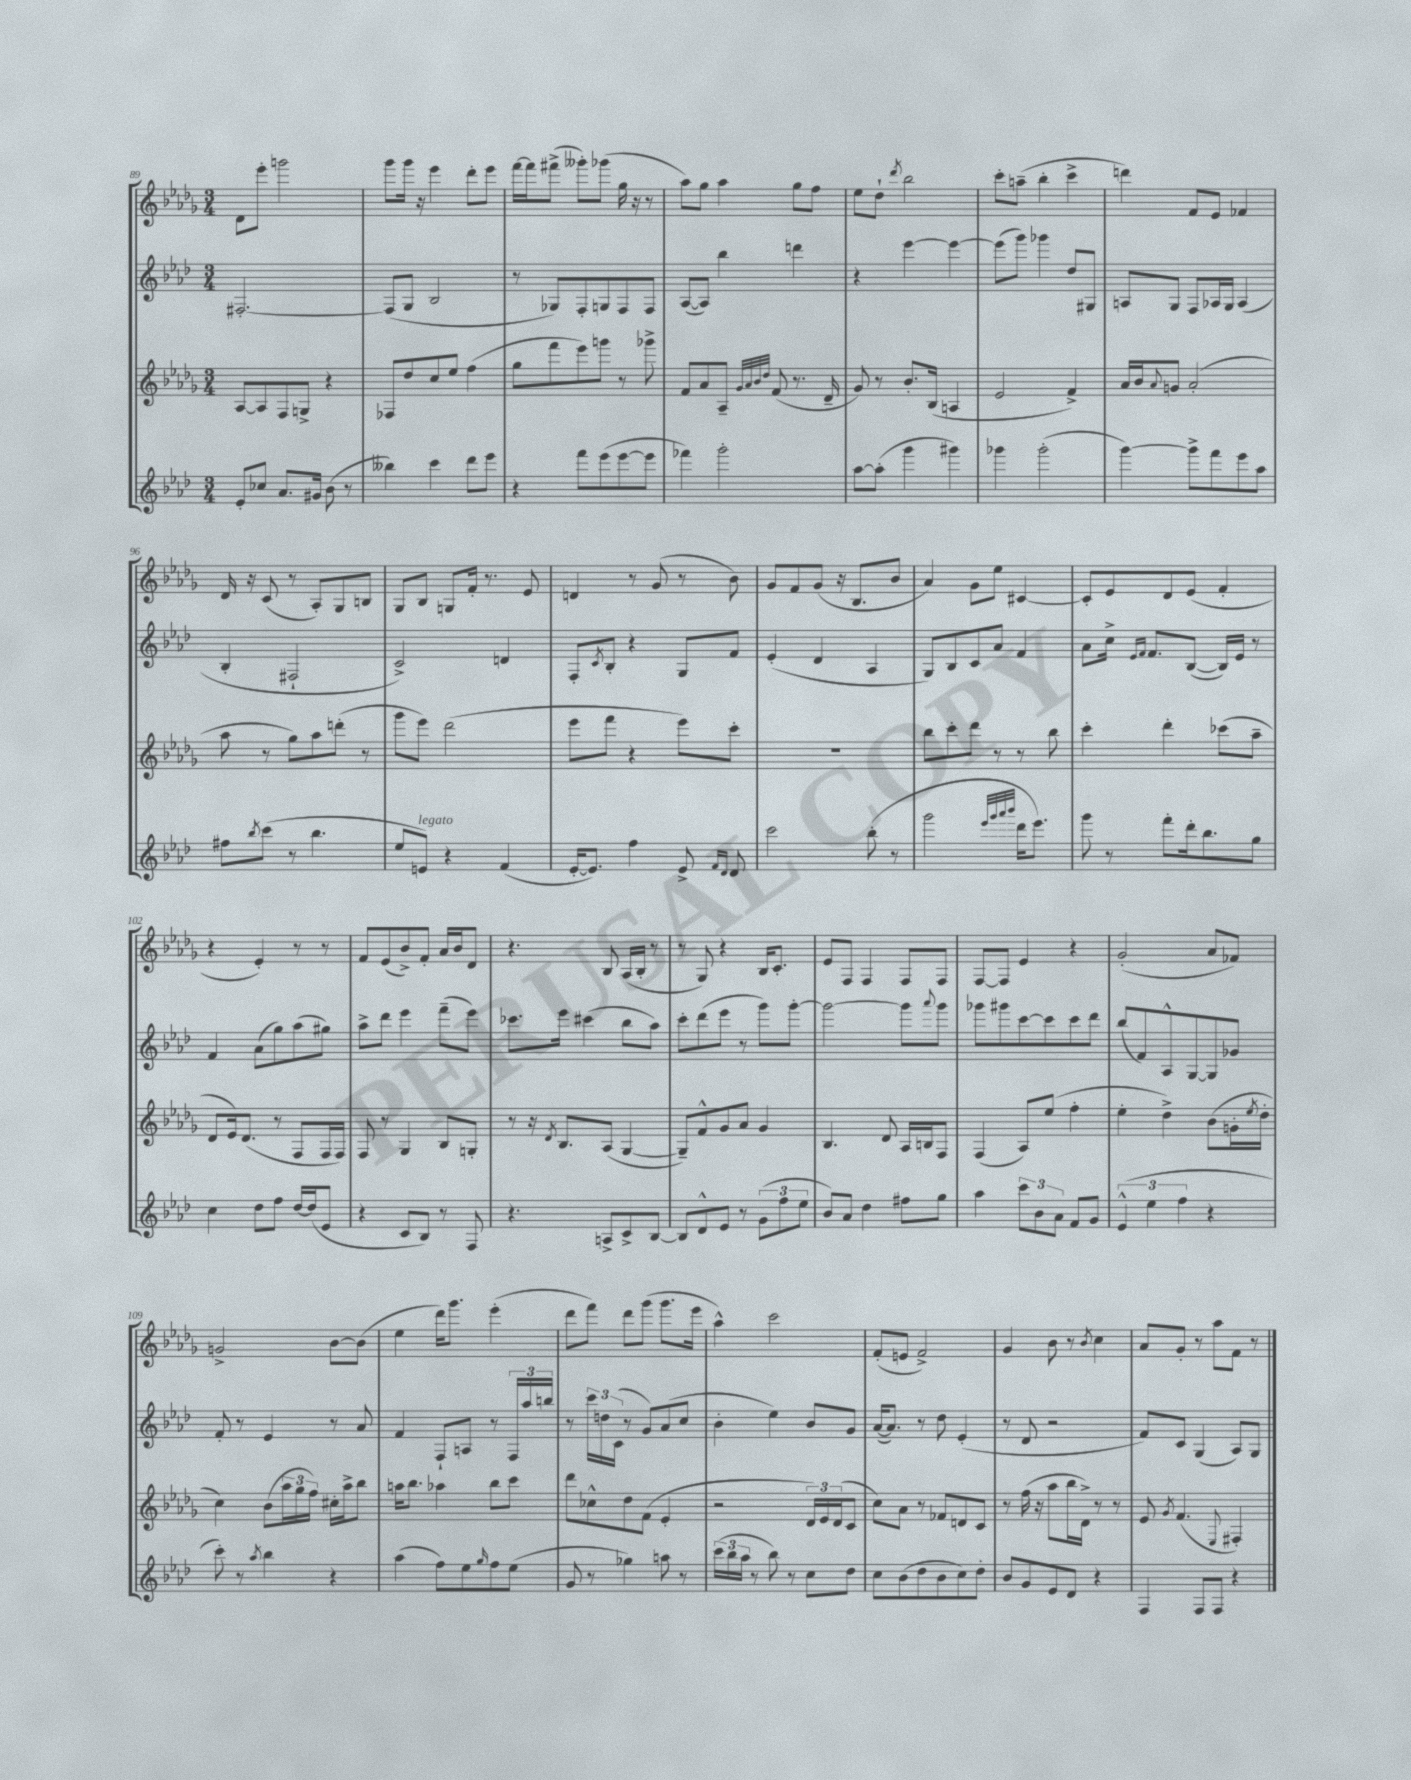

**kern	**kern	**kern	**kern
*staff4	*staff3	*staff2	*staff1
*clefG2	*clefG2	*clefG2	*clefG2
*k[b-e-a-d-]	*k[b-e-a-d-g-]	*k[b-e-a-d-]	*k[b-e-a-d-g-]
*M3/4	*M3/4	*M3/4	*M3/4
8e-'	[8A-	[2.F#'	8d-
8cc-	8A-]	.	8eee-'
8.a-	8F	.	2ggg
.	8G^	.	.
16g#	.	.	.
(8b-	4r	.	.
8r	.	.	.
=	=	=	=
4bb--)	8F-	(8F#]	8ggg-
.	8dd-	8G	16ggg-
.	.	.	16r
4ccc	8cc	2B-	4eee-
.	8ee-	.	.
8ddd-	(4ff	.	8ddd-'
8eee-	.	.	8eee-
=	=	=	=
4r	8gg-	8r	[16fff
.	.	.	16fff]
.	8fff	8G-)	(8fff#^
8fff	8eee-)	8F'	8ggg--')
(8eee-	8ggg	8G	(8ggg-
[8eee-	8r	8F	16gg-
.	.	.	16r
8eee-]	8ggg-^	8F	8r
=	=	=	=
4fff-)	8f	([8A-	8aa-)
.	8a-	8A-])	8gg-
2ggg'	8A-~	4bb-	4aa-
.	32qqg-	.	.
.	32qqa-	.	.
.	32qqb-	.	.
.	32qqdd-	.	.
.	(8f	.	.
.	8.r	4ddd	8gg-
.	.	.	8ff
.	16d-~	.	.
=	=	=	=
[8aa-	8g-)	4r	8ee-
(8aa-']	8r	.	8dd-`
.	.	.	8qddd-
4ggg	8.b-'	[4eee-	2bb-
.	(16B-	.	.
4ggg#)	4A	4eee-_	.
=	=	=	=
4ggg-	2e-	(8eee-]	8ccc'
.	.	8ggg)	(8aa~
(2ggg-'	.	4ggg-	4bb-'
.	4f^)	8dd-	4ccc^
.	.	8G#	.
=	=	=	=
[4ggg)	16a-	8A	4ddd)
.	16b-	.	.
.	8qqa-	.	.
.	8g	8G	.
8ggg^]	(2a-'	8F	8f
8fff	.	16A-	8e-
.	.	16G	.
8eee-	.	(4A-	4f-
8aa-	.	.	.
=	=	=	=
8ff#	8aa-	4B-'	16d-
.	.	.	16r
8qbb-	.	.	.
(8ccc	8r	.	(8c
8r	8gg-)	2F#`	8r
4.bb-	8aa-	.	8A-')
.	(8ddd'	.	8G-
.	8r	.	8B
=	=	=	=
8ee-	8ggg-	2c^)	8G-
8e)	8eee-)	.	8B-
4r	(2ddd-	.	8G
.	.	.	16f'
.	.	.	8.r
(4f	.	4d	.
.	.	.	8e-
=	=	=	=
[16e-'	8eee-	8F'	4d
8.e-])	.	.	.
.	.	8qc	.
.	8fff	8B-'	.
4ff	4r	4r	8r
.	.	.	(8g-
8e-^	8eee-)	8G	8r
16qqf	.	.	.
16qqd-	.	.	.
8d-	8ccc'	8f	8b-)
=	=	=	=
2ccc	2.r	(4e-'	8g-
.	.	.	8f
.	.	4d-	(8g-
.	.	.	16r
.	.	.	8.B-
(8bb-'	.	4A-	.
8r	.	.	8b-
=	=	=	=
2ggg	8bb-	8G)	4a-)
.	8ccc'	8B-	.
.	8ddd-	8c	8g-
.	8r	8a-	8ee-
32qqeee-	.	.	.
32qqggg	.	.	.
32qqaaa-	.	.	.
32qqbbb-	.	.	.
16ddd-	8r	4f	[4c#
8.eee-)	.	.	.
.	8bb-	.	.
=	=	=	=
8ggg	4ccc'	8a-	8c#']
8r	.	16cc^	8e-
.	.	16qqe-	.
.	.	16qqf	.
.	.	8.f	.
8fff'	4ddd-'	.	8d-
16ddd-'	.	([8B-	(8e-
8.bb-	.	.	.
.	(8ccc-	16B-])	4f'
.	.	16e-	.
8gg	8aa-~	8r	.
=	=	=	=
4cc	8d-	4f	4r
.	16e-)	.	.
.	(8.d-	.	.
8dd-	.	(8a-	4e-')
8ff	8r	8gg)	.
[16dd-	8F	(8aa-	8r
(16dd-]	.	.	.
8e-	16F	8gg#)	8r
.	16F)	.	.
=	=	=	=
4r	8F	8aa-^	8f
.	8r	8ddd-	(8e-
8c	4G-	4eee-	8b-^)
8B-)	.	.	8f'
8r	8B-	(8fff~	16a-
.	.	.	16b-
8F	8G'	8eee-)	8d-
=	=	=	=
4.r	8r	8.ccc-	4.r
.	16r	.	.
.	8qd-	.	.
.	8.B-	16eee-	.
.	.	(4ccc#	.
8A^	(8A-	.	8B-
8c^	[4G-	8bb-	(16A-
.	.	.	16B-'
[8B-	.	8aa-)	8r
=	=	=	=
8B-]	8G-~])	8ccc'	8r
8d-^^	8f^^	(8ddd-	8G-)
8e-	8g-	8eee-	4r
8r	8a-	8r	.
(12g	4g-	8ggg)	16B-
.	.	.	8.c'
12ff	.	.	.
.	.	[8ggg'	.
12ee-	.	.	.
=	=	=	=
8b-)	4.B-	2ggg_	8e-
8a-	.	.	8F
4dd-	.	.	4F
.	8d-	.	.
8ff#	16A-	8ggg]	8F
.	16B	.	.
.	.	8qqaaa-	.
8gg	8F	8ggg	8F
=	=	=	=
4aa-	(4F	8ggg-	[8F
.	.	8ggg#	8F]
12ccc	8A-)	[8ccc	4e-
12b-	.	.	.
.	(8ee-	8ccc]	.
12a-	.	.	.
8f	4ff'	8ccc	4r
8g	.	8ddd-	.
=	=	=	=
(6e-^^	4ee-'	(8bb-	(2g-'
.	.	8f)	.
6ee-	.	.	.
.	4dd-^)	8A-^^	.
6ff	.	.	.
.	.	[8G	.
4r	(8b-	8G]	8a-
.	16g'	8g-	8f-)
.	8qee-	.	.
.	16dd-'	.	.
=	=	=	=
8ccc')	4cc)	8f'	2g^
8r	.	8r	.
8qaa-	.	.	.
4bb-	(8b-	4e-	.
.	24aa-	.	.
.	24gg-	.	.
.	24ff)	.	.
4r	16cc#'	8r	[8b-
.	16aa-^	.	.
.	8bb-	8a-	(8b-]
=	=	=	=
(4aa-	16aa	4f	4ee-
.	8.bb-	.	.
8ff)	4aa-	8F`	16ddd-)
.	.	.	8.ggg-
8ee-	.	8A	.
16qqgg	.	.	.
8ff	8bb-	8r	(4eee-'
(8ee-	8ccc	24F	.
.	.	24aa-	.
.	.	24bb	.
=	=	=	=
8g	8ddd-	8r	8ddd-
8r	8cc-^^	24ccc	8fff)
.	.	24dd	.
.	.	(24c	.
4gg-)	8dd-	8r	8ddd-
.	(8f	8g)	(8ggg-
8aa	4e-'	(8a-	8.ggg-
8r	.	8cc	.
.	.	.	16eee-
=	=	=	=
(24ccc	2r	4b-'	4aa-^^)
24bb-	.	.	.
24aa-	.	.	.
8r	.	.	.
8bb-)	.	4ee-)	2ccc
8r	.	.	.
8cc	24d-)	8b-	.
.	24e-	.	.
.	(24d-	.	.
8dd-	8c	8g	.
=	=	=	=
8cc	8cc)	([16a-	(8f'
.	.	8.a-])	.
(8b-	8a-	.	8e
8dd-	8r	8r	2f^)
8b-	8f-	8dd-	.
8cc)	8d	(4e-'	.
8dd-'	8c	.	.
=	=	=	=
8b-	8r	8r	4g-
8g	(16ff	8d-	.
.	16r	.	.
8e-	8aa-	2r	8b-
8d-	16bb-	.	8r
.	16d-^)	.	.
.	.	.	8qb-
4r	8r	.	4cc
.	8r	.	.
=	=	=	=
4F	8e-	8f)	8a-
.	8qg-	.	.
.	(4.f	8c	8g-'
8F	.	(4G	8r
8F	.	.	8aa-
.	8qqE-	.	.
4r	4F#')	8A-)	8f
.	.	8G	8r
==	==	==	==
*-	*-	*-	*-
